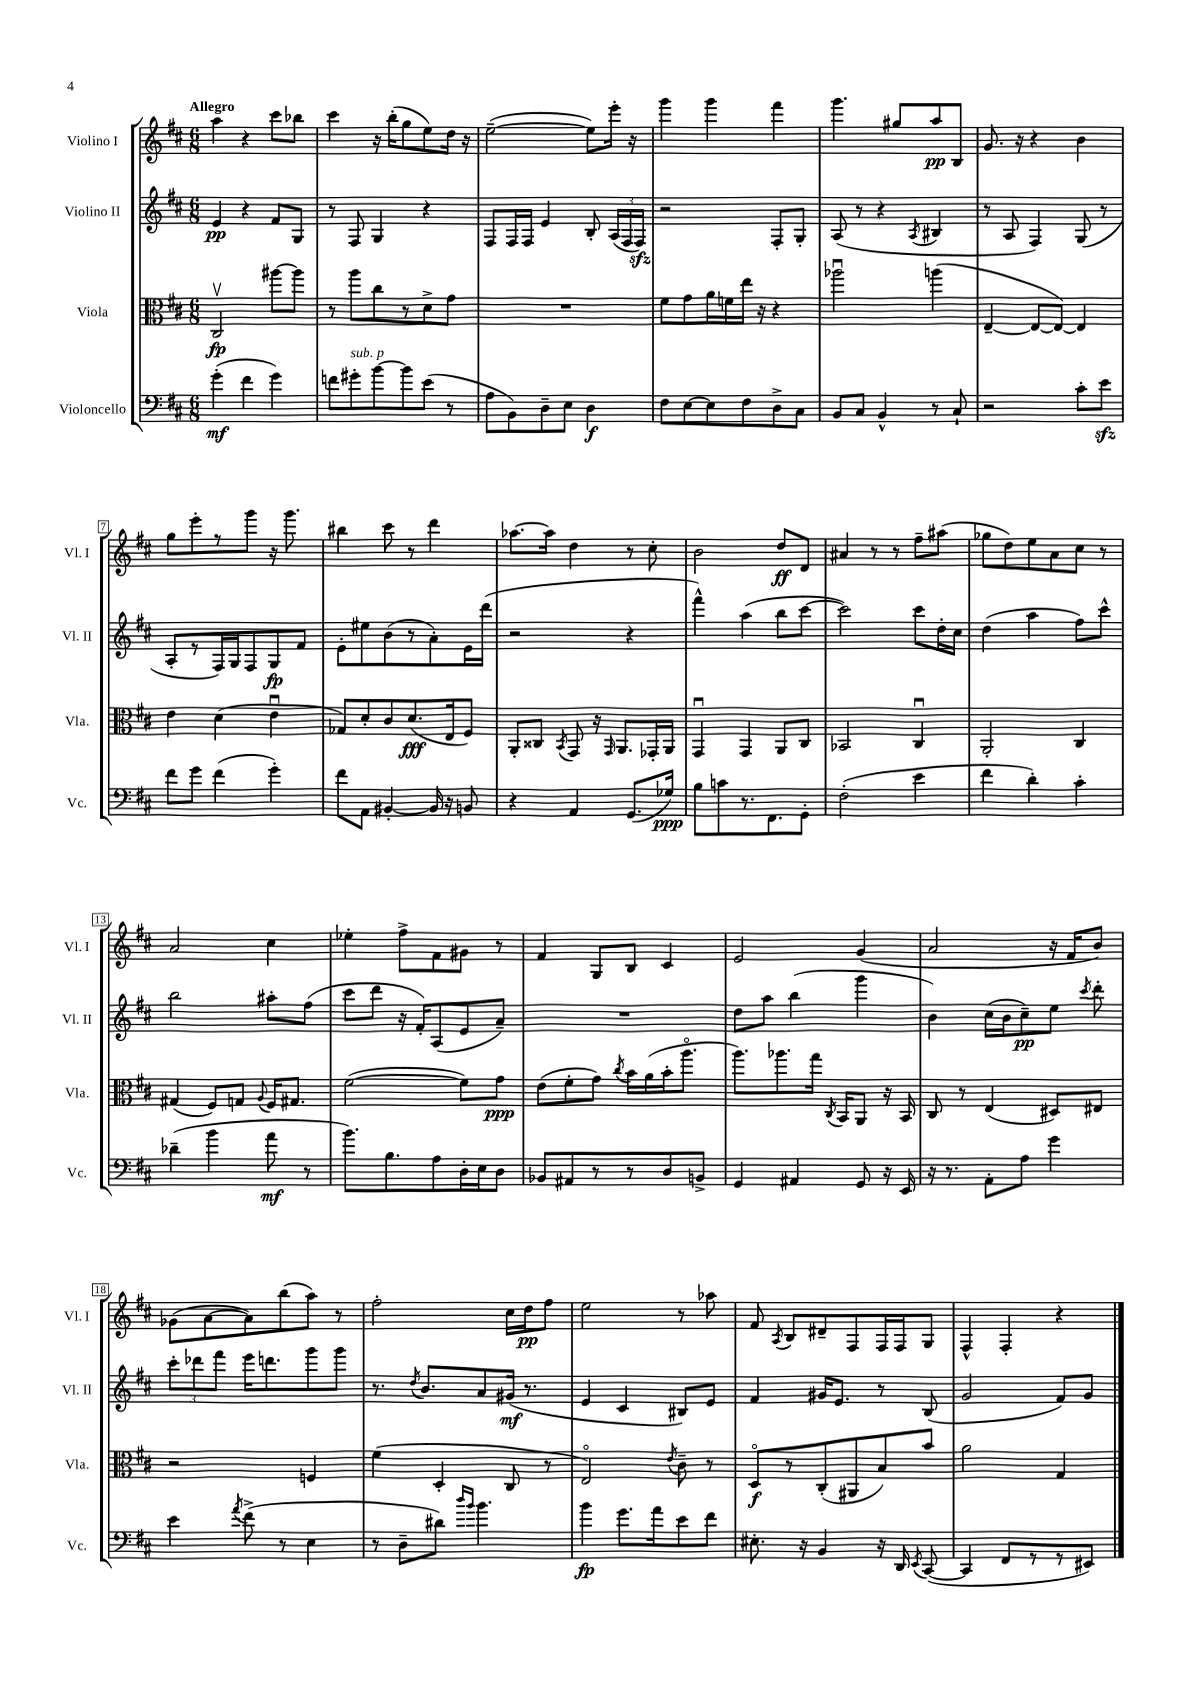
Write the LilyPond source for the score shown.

<<
\new StaffGroup <<
\new Staff = "s0" \with { instrumentName = "Violino I" shortInstrumentName = "Vl. I" } {
    \clef treble \key d \major \numericTimeSignature \time 6/8 \tempo "Allegro"
    \autoBeamOff a''4 r4 cis'''8[ bes''8] |
    cis'''4 r16 b''16[-.( g''8 e''8) d''16] r16 |
    e''2~--( e''8[) e'''16]-. r16 |
    g'''4 g'''4 fis'''4 |
    g'''4. gis''8[ a''8\pp b8] |
    g'8. r16 r4 b'4 |
    g''8[ e'''8-. r8 g'''8] r16 g'''8. |
    bis''4 cis'''8 r8 d'''4 |
    aes''8.[~ aes''16] d''4 r8 cis''8-. |
    b'2 d''8[\ff d'8] |
    ais'4 r8 r8 fis''8[-- ais''8]( |
    ges''8[ d''8) e''8 a'8 cis''8] r8 |
    a'2 cis''4 |
    ees''4-. fis''8[-> fis'8 gis'8] r8 |
    fis'4 g8[ b8] cis'4 |
    e'2 g'4( |
    a'2 r16 fis'16[ b'8]) |
    ges'8[( a'8~ a'8) b''8( a''8]) r8 |
    fis''2-. cis''16[ d''16\pp fis''8] |
    e''2 r8 aes''8 |
    fis'8 \acciaccatura { a8 } b8[ dis'8-- fis8 fis16 fis16 g8] |
    fis4-^ fis4-. r4 \bar "|." |
}
\new Staff = "s1" \with { instrumentName = "Violino II" shortInstrumentName = "Vl. II" } {
    \clef treble \key d \major \numericTimeSignature \time 6/8
    \autoBeamOff e'4\pp r4 fis'8[ g8] |
    r8 fis8 g4 r4 |
    fis8[ fis16 fis16] e'4 b8-. \tuplet 3/2 { a16[( fis16 fis16]\sfz) } |
    r2 fis8[-. g8]-. |
    a8( r8 r4 \acciaccatura { a8 } bis4 |
    r8 a8 fis4) g8( r8 |
    a8[-. r8 fis16) g16 fis8 g8\fp fis'8] |
    e'8[-. eis''8 b'8( r8 a'8-.) e'16 d'''16]( |
    r2 r4 |
    fis'''4-^) a''4( b''8[ cis'''8]~ |
    cis'''2) cis'''8[ d''16-. cis''16] |
    d''4( a''4 fis''8[) cis'''8]-^ |
    b''2 ais''8[-. fis''8]( |
    cis'''8[ d'''8] r16 fis'16[-.) a8( e'8 a'8]--) |
    R2. |
    d''8[ a''8] b''4( g'''4 |
    b'4) cis''16[( b'16 cis''8--\pp) e''8] \acciaccatura { cis'''8 } d'''8-. |
    \tuplet 3/2 { cis'''8[-. des'''8 fis'''8] } e'''16[ d'''8. g'''8 g'''8] |
    r8. \acciaccatura { d''8 } b'8.[ a'8 gis'16]\mf( r8. |
    e'4 cis'4 bis8[) e'8] |
    fis'4 gis'16[ e'8.] r8 b8( |
    g'2 fis'8[) g'8] \bar "|." |
}
\new Staff = "s2" \with { instrumentName = "Viola" shortInstrumentName = "Vla." } {
    \clef alto \key d \major \numericTimeSignature \time 6/8
    \autoBeamOff cis2\upbow\fp ais''8[~ ais''8] |
    r8 a''8[ cis''8 r8 d'8-> g'8] |
    R2. |
    fis'8[ g'8 a'16 f'16 e''16] r16 r4 |
    aes''2\downbow a''4( |
    e4~-- e8[~ e8]~) e4 |
    e'4 d'4( e'4\downbow |
    ges8[) d'8-. cis'8 d'8.\fff( e16 fis8]) |
    a,8[-. cisis8] \acciaccatura { b,8 } g,8 r16 \grace { g,16 } a,8.[ ges,16-. a,16] |
    g,4\downbow g,4 a,8[ cis8] |
    bes,2 cis4\downbow |
    a,2-. cis4 |
    gis4( fis8[) g8] \appoggiatura { a8 } fis16[ gis8.] |
    fis'2~( fis'8[) g'8]\ppp |
    e'8[( fis'8-. g'8]) \acciaccatura { cis''8 } b'16[ a'16( b'16-. a''8.]\flageolet |
    a''8.[) aes''8. g''16] \acciaccatura { cis8 } b,16[ a,8] r16 b,16 |
    cis8 r8 e4( dis8[) eis8] |
    r2 f4 |
    fis'4( d4-. cis8 r8 |
    e2\flageolet) \acciaccatura { e'8 } cis'8-- r8 |
    d8[\flageolet\f r8 cis8-.( ais,8 b8) b'8] |
    a'2 g4 \bar "|." |
}
\new Staff = "s3" \with { instrumentName = "Violoncello" shortInstrumentName = "Vc." } {
    \clef bass \key d \major \numericTimeSignature \time 6/8
    \autoBeamOff g'4-.\mf( fis'4 g'4) |
    f'8[ gis'8-.^\markup { \italic "sub. p" } b'8~ b'8 e'8]( r8 |
    a8[ b,8) d8-- e8] d4\f |
    fis8[ e8~ e8 fis8 d8-> cis8] |
    b,8[ cis8] b,4-^ r8 cis8-! |
    r2 cis'8[-. e'8]\sfz |
    fis'8[ g'8] fis'4( g'4-.) |
    fis'8[ a,8] bis,4~-. bis,16 r16 b,8 |
    r4 a,4 g,8.[( ges16]\ppp) |
    b8[ c'8 r8. fis,8. g,8]-. |
    fis2-.( e'4 |
    fis'4 d'4-.) cis'4-. |
    des'4--( b'4 a'8\mf r8 |
    b'8.[) b8. a8 d16-. e16 d8] |
    bes,8[ ais,8 r8 r8 d8 b,8]-> |
    g,4 ais,4 g,8 r16 e,16 |
    r16 r8. a,8[-. a8] g'4 |
    e'4 \acciaccatura { a'8 } fis'8->( r8 e4 |
    r8 d8[-- dis'8]) \grace { d''16[ b'16] } b'4. |
    b'4\fp g'8.[ a'16 e'8 fis'8] |
    eis8.-. r16 b,4 r16 d,16 \acciaccatura { e,8 } cis,8~( |
    cis,4 fis,8[ r8 r8 eis,8]) \bar "|." |
}
>>
>>
\layout { \context { \Score \override BarNumber.stencil = #(make-stencil-boxer 0.1 0.3 ly:text-interface::print) } }
